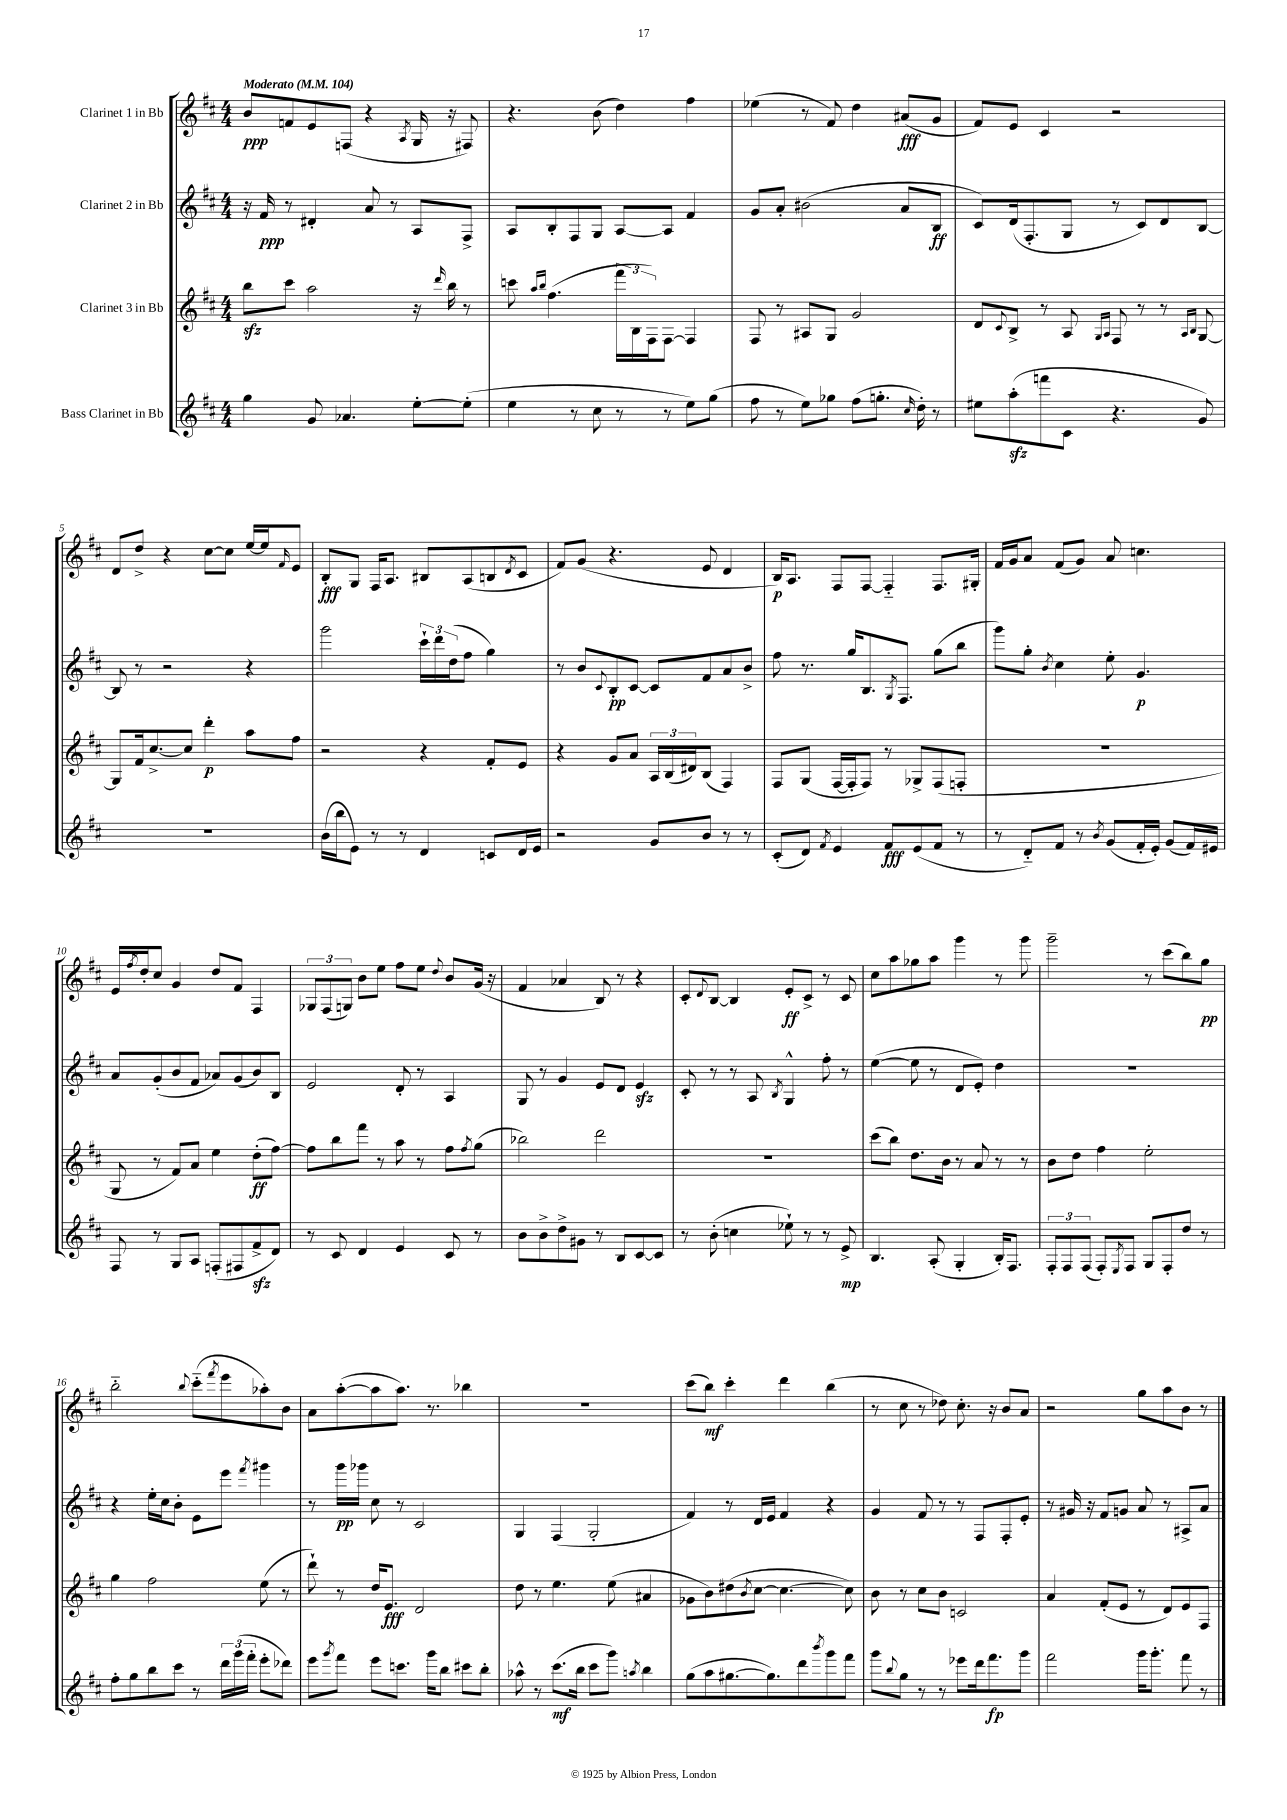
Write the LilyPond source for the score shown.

<<
\new StaffGroup <<
\new Staff = "s0" \with { instrumentName = "Clarinet 1 in Bb" } {
    \clef treble \key d \major \numericTimeSignature \time 4/4 \tempo "Moderato" 4 = 104
    b'8\ppp f'8 e'8 f8( r4 \acciaccatura { a8 } g16 r16 fis8) |
    r4. b'8( d''4) fis''4 |
    ees''4( r8 fis'8) d''4 ais'8\fff( g'8 |
    fis'8) e'8 cis'4 r2 |
    d'8 d''8-> r4 cis''8~ cis''8 e''16~ e''16 \grace { fis'16 } e'8 |
    b8-.\fff g8 fis16 a8. bis8 a8( b8 \acciaccatura { d'8 } cis'8 |
    fis'8) g'8( r4. e'8 d'4 |
    b16\p) a8. fis8 fis8~ fis4-_ fis8. gis16-. |
    fis'16 g'16 a'8 fis'8( g'8) a'8 c''4. |
    e'16 \acciaccatura { fis''8 } d''16-. cis''8 g'4 d''8 fis'8 fis4 |
    \tuplet 3/2 { ges8 fis8( g8) } b'8 e''8 fis''8 e''8 \appoggiatura { d''8 } b'8 g'16( r16 |
    fis'4 aes'4 b8) r8 r4 |
    cis'8-. \appoggiatura { d'8 } b8~ b4 e'8-.\ff cis'8-> r8 cis'8 |
    cis''8 a''8 ges''8 a''8 g'''4 r8 g'''8 |
    g'''2-- r8 cis'''8( b''8) g''8\pp |
    b''2-_ \appoggiatura { b''8 } cis'''8-_( \acciaccatura { fis'''8 } e'''8 aes''8-.) b'8 |
    a'8 a''8~-.( a''8 a''8.) r8. bes''4 |
    R1 |
    cis'''8( b''8\mf) cis'''4-. d'''4 b''4( |
    r8 cis''8 r8 des''8) cis''8.-. r16 b'8 a'8 |
    r2 g''8 a''8 b'8 r8 \bar "|." |
}
\new Staff = "s1" \with { instrumentName = "Clarinet 2 in Bb" } {
    \clef treble \key d \major \numericTimeSignature \time 4/4
    r16 fis'16\ppp r8 dis'4-. a'8 r8 a8 fis8-> |
    a8 b8-. fis8 g8 a8~ a8 fis'4 |
    g'8 a'8-. bis'2( a'8 b8\ff |
    cis'8) d'16( fis8.-. g8 r8 cis'8) d'8 b8~ |
    b8 r8 r2 r4 |
    g'''2 \tuplet 3/2 { cis'''16-! d'''16 d''16( } fis''8 g''4) |
    r8 b'8 \appoggiatura { cis'8 } b8-.\pp cis'8~ cis'8 fis'8 a'8 b'8-> |
    fis''8 r8. g''16 b8. \acciaccatura { g8 } fis8. g''8( b''8 |
    g'''8) g''8-. \acciaccatura { b'8 } cis''4 e''8-. g'4.\p |
    a'8 g'8-.( b'8 fis'8 aes'8) g'8( b'8) b8 |
    e'2 d'8-. r8 a4 |
    g8 r8 g'4 e'8 d'8 e'4\sfz |
    cis'8-. r8 r8 a8 \acciaccatura { b8 } g4-^ fis''8-. r8 |
    e''4~( e''8 r8 d'8 e'8-.) d''4 |
    R1 |
    r4 e''16-. cis''16 b'8-. e'8 e'''8 \acciaccatura { fis'''8 } gis'''4 |
    r8 g'''16\pp ges'''16 cis''8 r8 cis'2 |
    g4 fis4( g2-. |
    fis'4) r8 d'16 e'16 fis'4 r4 |
    g'4 fis'8 r8 r8 fis8 fis8-. e'8-. |
    r8 gis'16 r16 fis'8 g'8 a'8 r8 ais8-> a'8 \bar "|." |
}
\new Staff = "s2" \with { instrumentName = "Clarinet 3 in Bb" } {
    \clef treble \key d \major \numericTimeSignature \time 4/4
    b''8\sfz cis'''8 a''2 r16 \grace { d'''16 } b''16 r8 |
    c'''8 \grace { a''16 b''16 } fis''4.( \tuplet 3/2 { fis'''16 b16 fis16) } fis8~ fis4 |
    fis8 r8 ais8 g8 g'2 |
    d'8 \appoggiatura { cis'8 } b8-> r8 a8 \grace { g16 a16 } fis8 r8 r8 \grace { a16 b16 } g8~ |
    g8 fis'16 cis''8.~-> cis''8 d'''4-.\p a''8 fis''8 |
    r2 r4 fis'8-. e'8 |
    r4 g'8 a'8 \tuplet 3/2 { a16 b16( dis'16) } b8( fis4) |
    fis8 g8( fis16~ fis16-. fis8) r8 ges8-> fis8( f8-. |
    R1 |
    g8 r8 fis'8) a'8 e''4 d''8-.\ff( fis''8~) |
    fis''8 b''8 fis'''8 r8 a''8 r8 fis''8 \acciaccatura { fis''8 } g''8( |
    bes''2) d'''2 |
    R1 |
    cis'''8( b''8) d''8. b'16 r8 a'8 r8 r8 |
    b'8 d''8 fis''4 e''2-. |
    g''4 fis''2 e''8( r8 |
    d'''8-!) r8 d''16 e'8.\fff d'2 |
    d''8 r8 e''4. e''8( ais'4 |
    ges'8 b'8) dis''8( \acciaccatura { b'8 } cis''8~ cis''4.~ cis''8) |
    b'8 r8 cis''8 b'8 c'2 |
    a'4 fis'8-.( e'8 r8 d'8) e'8 fis8 \bar "|." |
}
\new Staff = "s3" \with { instrumentName = "Bass Clarinet in Bb" } {
    \clef treble \key d \major \numericTimeSignature \time 4/4
    g''4 g'8 aes'4. e''8~-. e''8-.( |
    e''4 r8 cis''8 r8 r8 e''8) g''8( |
    fis''8 r8 e''8) ges''8 fis''8( g''8.-. \grace { cis''16 } d''16-.) r8 |
    eis''8 a''8-.\sfz( f'''8 cis'8 r4. g'8) |
    R1 |
    b'16( b''16 e'8) r8 r8 d'4 c'8 d'16 e'16 |
    r2 g'8 b'8 r8 r8 |
    cis'8-.( d'8) \acciaccatura { fis'8 } e'4 fis'8\fff e'8( fis'8 r8 |
    r8 d'8-_) fis'8 r8 \acciaccatura { b'8 } g'8( fis'16-. e'16-.) g'8( fis'16) eis'16 |
    fis8 r8 g8 a8 f8-.( fis8 fis'8->\sfz d'8) |
    r8 cis'8 d'4 e'4 cis'8 r8 |
    b'8 b'8-> d''8-> gis'8 r8 b8 cis'8~ cis'8 |
    r8 b'8-.( c''4 ees''8-!) r8 r8 e'8->\mp |
    b4. a8-.( g4-. b16-.) fis8. |
    \tuplet 3/2 { fis8-. fis8 fis8( } fis8-.) \acciaccatura { e8 } fis8 g8 fis8-. d''8 r8 |
    fis''8-. g''8 b''8 cis'''8 r8 \tuplet 3/2 { d'''16 g'''16( fis'''16-. } e'''8-. des'''8) |
    e'''8 \acciaccatura { g'''8 } fis'''8 e'''8 c'''8. g'''16 b''8 cis'''8 b''8-. |
    aes''8-^ r8 cis'''8.\mf( b''16 cis'''8 g'''8) \acciaccatura { a''8 } b''4 |
    g''8( a''8 gis''8.~ gis''8.) d'''8 \acciaccatura { b'''8 } g'''8 fis'''8 |
    g'''8 \appoggiatura { b''8 } g''8 r8 r8 ees'''8 d'''16 fis'''8.\fp g'''8 |
    fis'''2 g'''16 g'''8.-. fis'''8 r8 \bar "|." |
}
>>
>>
